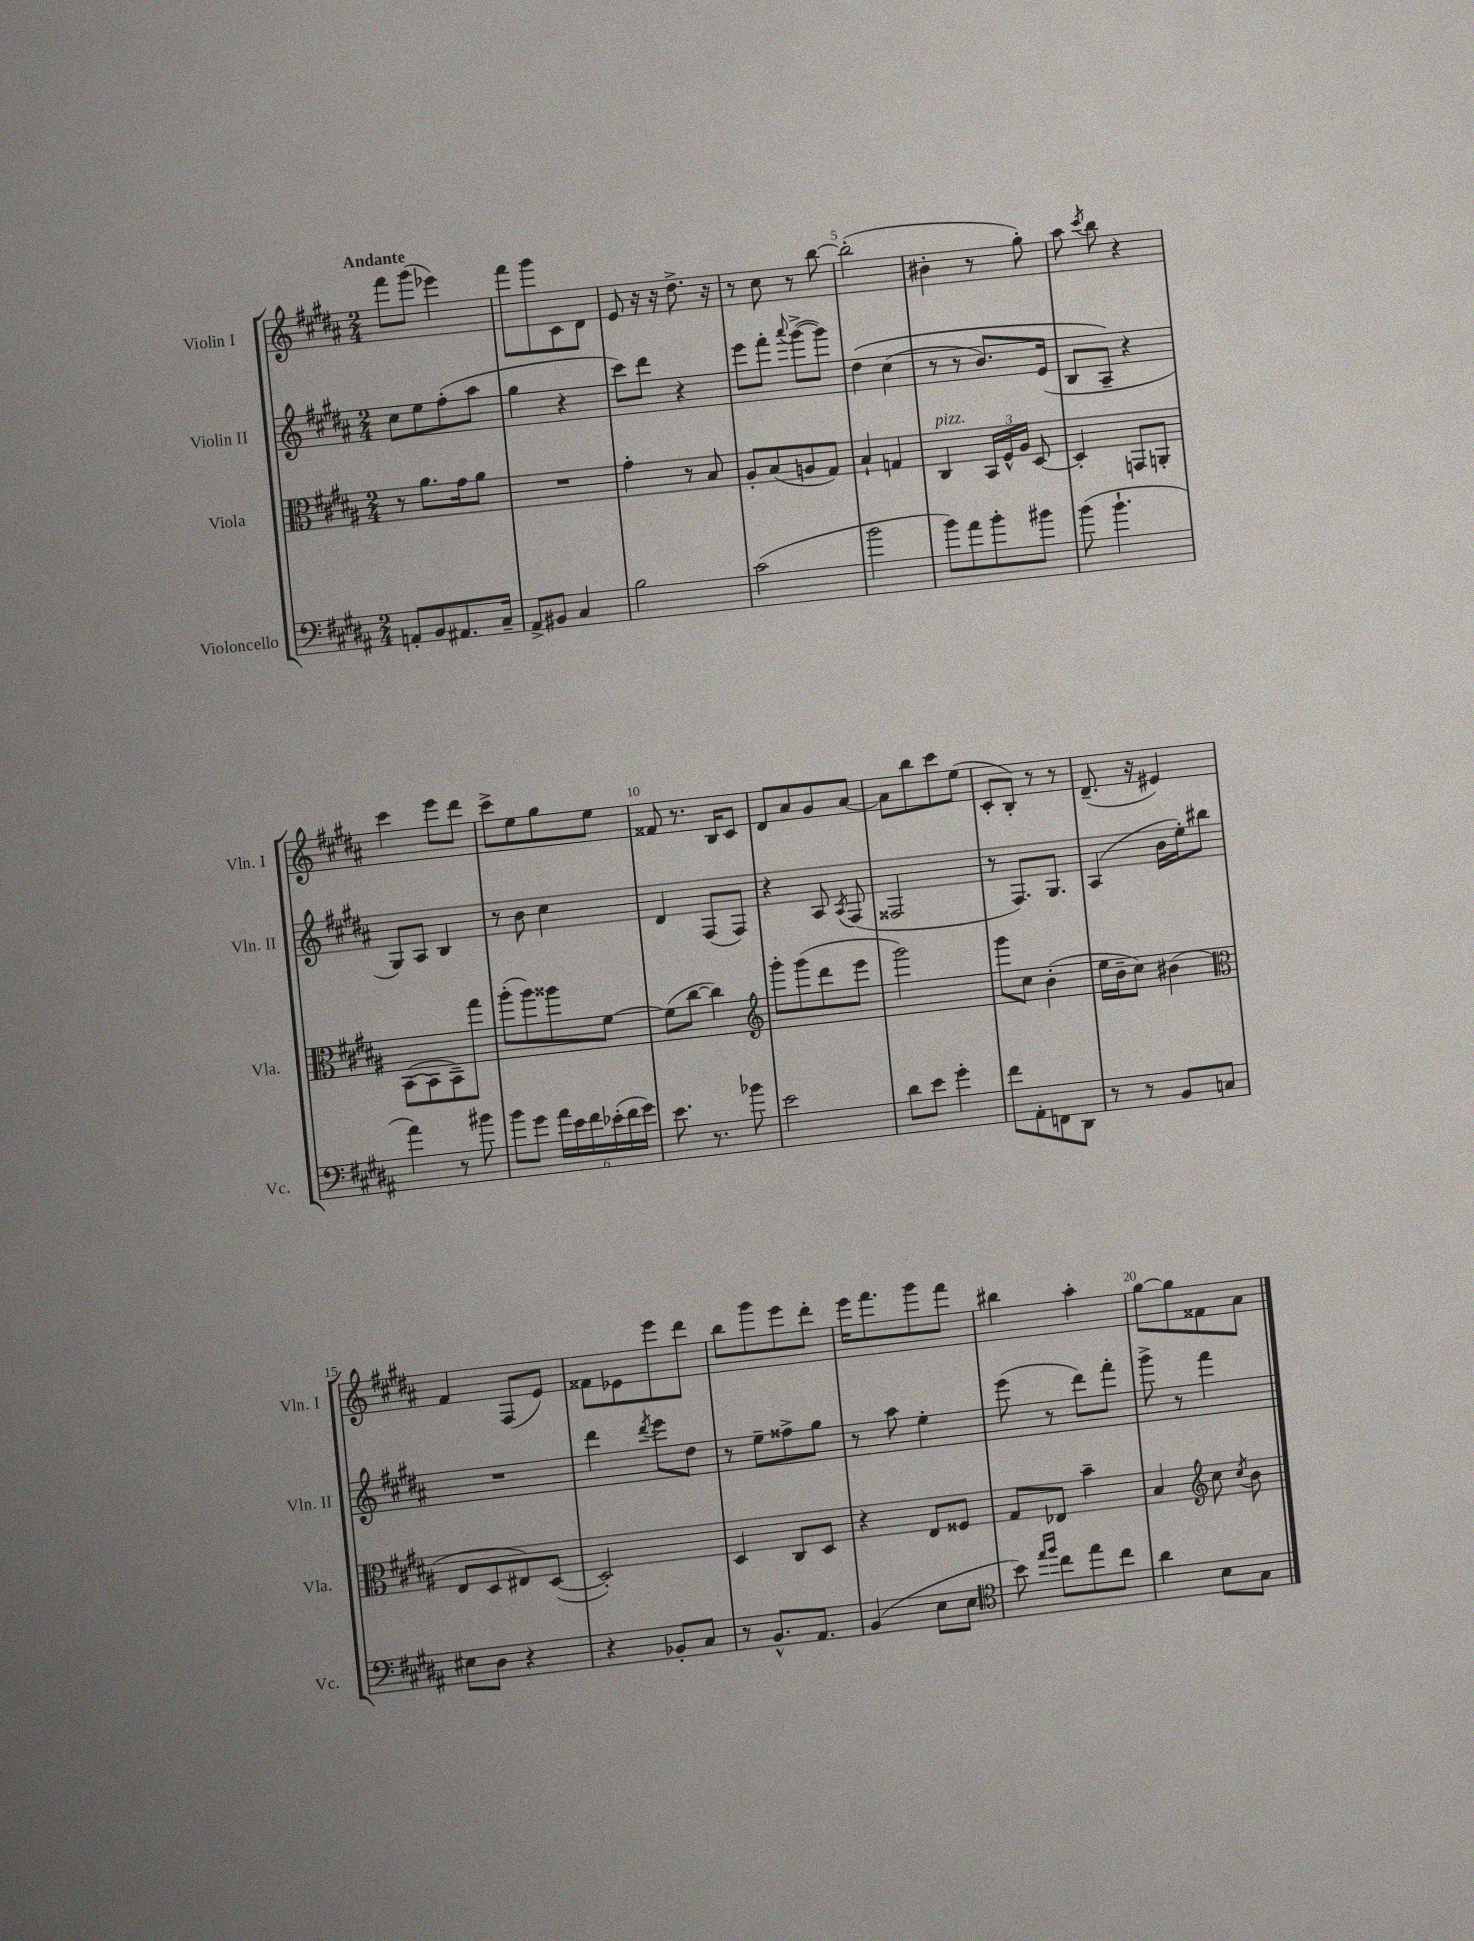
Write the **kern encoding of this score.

**kern	**kern	**kern	**kern
*staff4	*staff3	*staff2	*staff1
*clefF4	*clefC3	*clefG2	*clefG2
*k[f#c#g#d#a#]	*k[f#c#g#d#a#]	*k[f#c#g#d#a#]	*k[f#c#g#d#a#]
*M2/4	*M2/4	*M2/4	*M2/4
8AA'	8r	8cc#	8fff#
8BB	8.a#	8ee	(8ggg#
8.AA#	.	(8ff#'	4eee-)
.	16g#	.	.
.	8a#	8aa#	.
16C#~	.	.	.
=	=	=	=
8AA#^	2r	4gg#	8fff#
8BB#	.	.	8ggg#
4C#	.	4r	8c#
.	.	.	8d#
=	=	=	=
2B	4g#'	8ccc#)	8e
.	.	8ddd#	16r
.	.	.	16r
.	8r	4r	8.dd#^
.	8B	.	.
.	.	.	16r
=	=	=	=
(2c#	8A#'	8eee	8r
.	(8B	8fff#'	8cc#
.	.	8qqaaa#	.
.	8A	([8ggg#^	8r
.	8G#)	8ggg#])	[8bb
=	=	=	=
2b	4B`	&(4dd#	(2bb']
.	4G	(4cc#	.
=	=	=	=
8b)	4C#	8r	4b#'
8a#	.	8r	.
8b'	24BB	8.b)	8r
.	24F#^^	.	.
.	24A#	.	.
8b#	[8D#	.	8gg#')
.	.	(16e	.
=	=	=	=
(8b	4D#']	8B	8aa#
.	.	.	8qccc#
4.b`	.	8A#~&)	8bb
.	8GG	4r	4r
.	8AA'	.	.
=	=	=	=
4a#)	([8BB	8G#)	4ccc#
.	8BB]	8A#	.
8r	8BB~)	4B	8eee
8b#	8gg#	.	8ddd#
=	=	=	=
8b	(8aa#'	8r	8ccc#^
8g#	8aa#)	8b	8ee
24a#	8aa##	4cc#	8gg#
24e	.	.	.
24f#	.	.	.
(24e-'	[8f#	.	8ee
24f#	.	.	.
24g#)	.	.	.
=	=	=	=
8.e	(8f#]	4d#	8f##
.	[8cc#	.	8.r
8.r	.	.	.
.	4cc#])	(8F#	.
.	.	.	16B
8b-	.	8F#)	8c#
=	=	=	=
*	*clefG2	*	*
2e	8ggg#'	4r	8d#
.	(8ggg#	.	8a#
.	8ddd#	8A#	8g#
.	.	8qA#	.
.	8eee	(8F#	[8a#
=	=	=	=
8d#	2ggg#)	2F##	8a#]
8e	.	.	8bb
4g#'	.	.	8ccc#
.	.	.	(8ee
=	=	=	=
8f#	8ggg#	8r	8c#'
8AA#'	8cc#	8.F#)	8B')
8FF	(4b'	.	8r
.	.	8.G#	.
8DD#	.	.	8r
=	=	=	=
8r	16ee	(4A#	(8.d#~
.	16b~	.	.
8r	8cc#)	.	.
.	.	.	16r
8BB	(4b#	16b	4e#)
.	.	16ee')	.
8C	.	8bb#	.
=	=	=	=
*	*clefC3	*	*
8E#	8E	2r	4f#
8D#	8D#	.	.
4r	8E#)	.	(8F#
.	([8D#	.	8e)
=	=	=	=
4r	2D#'])	4ddd#	8f##
.	.	.	8e-
.	.	8qddd#	.
8BB-'	.	8eee	8eee
8C#	.	8dd#	8ddd#
=	=	=	=
8r	4D#	8r	8bb
8.BB^^	.	8ee~	8ggg#
.	8C#	8ff##^	8eee
8.AA#	.	.	.
.	8D#	8gg#	8ddd#'
=	=	=	=
(4BB	4r	8r	16eee
.	.	.	8.fff#
.	.	8aa#	.
8E	8E	4ee'	8ggg#
8E	8F##	.	8fff#
=	=	=	=
*clefC4	*	*	*
8b)	8G#	(8eee	4bb#
16qqee	.	.	.
16qqff#	.	.	.
8cc#	8E-	8r	.
8ee	4b~	8ddd#)	4aa#'
8cc#	.	8fff#'	.
=	=	=	=
4a#	4B	8ggg#^	[8gg#
.	.	8r	8gg#]
*	*clefG2	*	*
8B	8cc#	4fff#	8f##
.	8qcc#	.	.
8G#	8b	.	8a#
==	==	==	==
*-	*-	*-	*-
